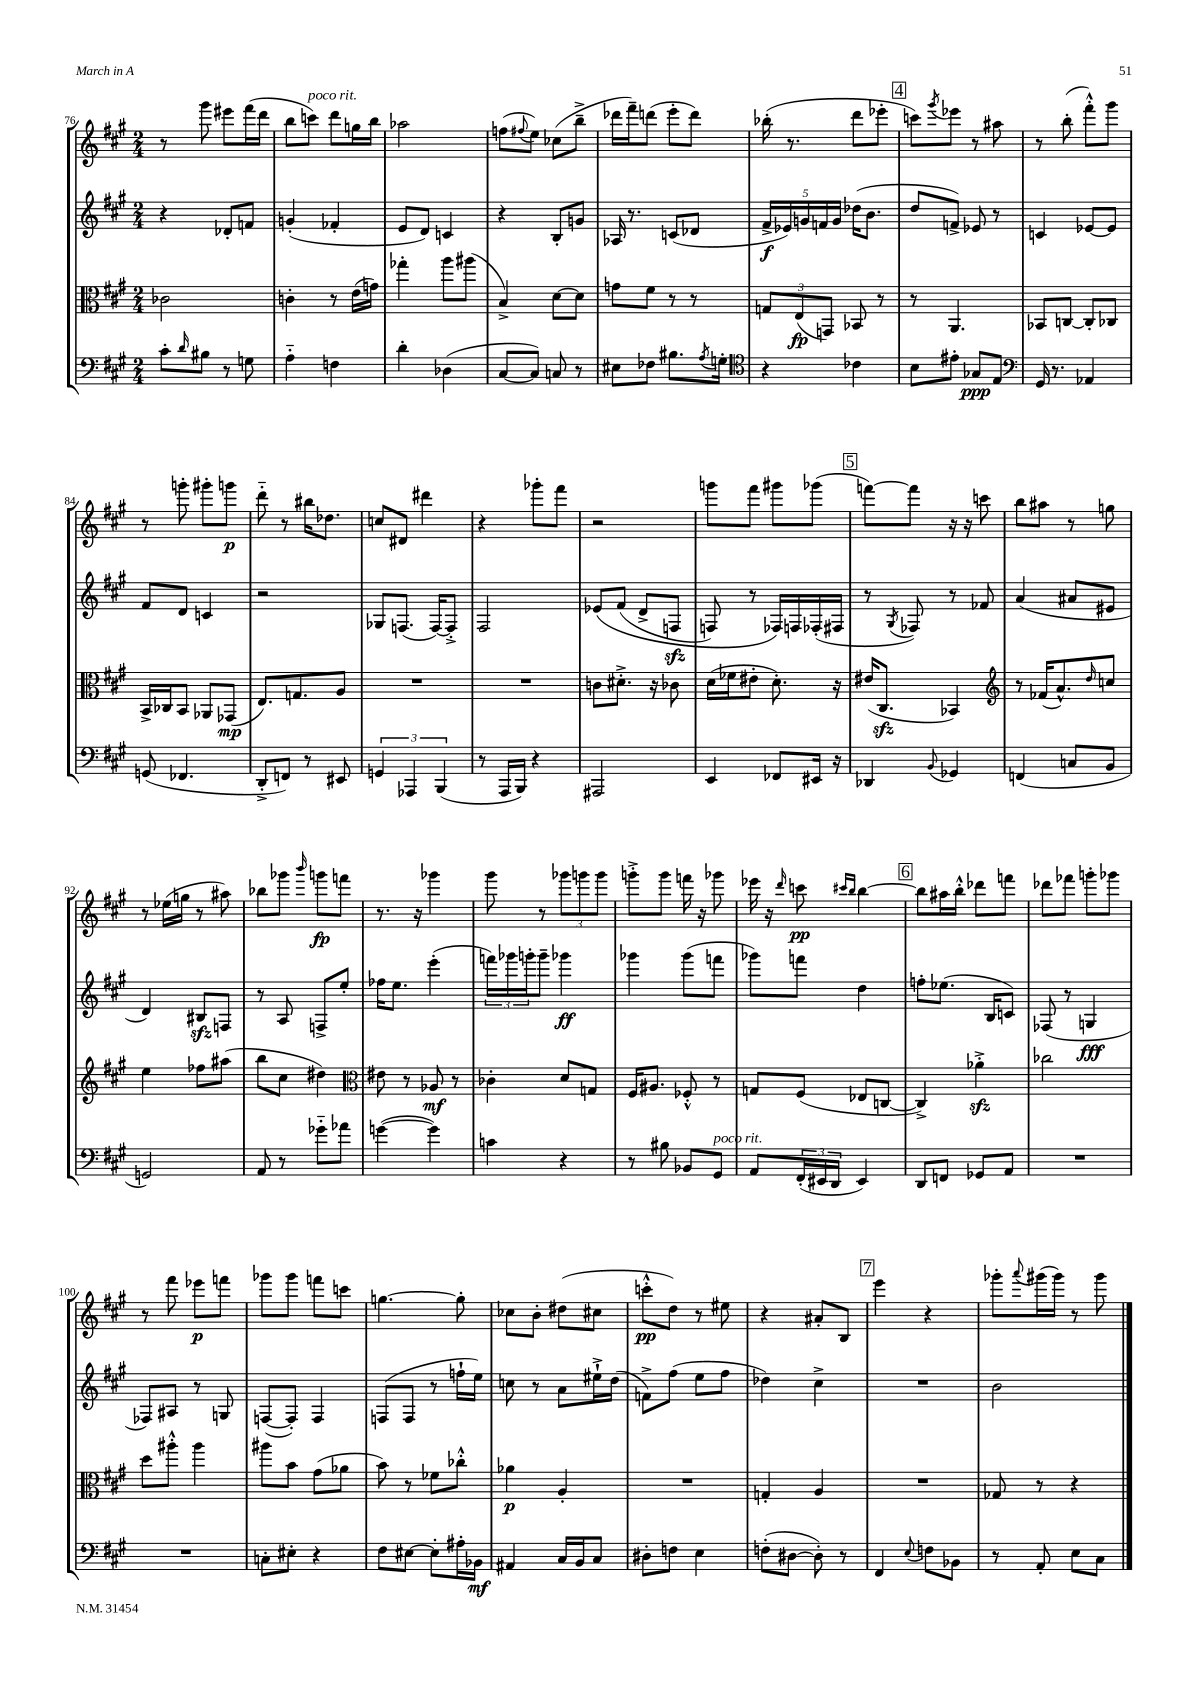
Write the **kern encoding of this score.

**kern	**kern	**kern	**kern
*staff4	*staff3	*staff2	*staff1
*clefF4	*clefC3	*clefG2	*clefG2
*k[f#c#g#]	*k[f#c#g#]	*k[f#c#g#]	*k[f#c#g#]
*M2/4	*M2/4	*M2/4	*M2/4
8c#'	2c-	4r	8r
16qqd	.	.	.
8B#	.	.	8ggg#
8r	.	8d-'	8eee#
8G	.	8f	(16fff#
.	.	.	16ddd
=	=	=	=
4A'~	4c'	(4g'	8bb
.	.	.	8ccc)
4F	8r	4f-'	8ddd
.	(16e	.	16gg
.	16g)	.	16bb
=	=	=	=
4d'	4gg-'	8e	2aa-
.	.	8d)	.
(4D-	8aa	4c	.
.	(8aa#	.	.
=	=	=	=
[8C#	4B^)	4r	(8ff
.	.	.	8qqff#
8C#])	.	.	8ee)
8C	[8d	8B'	(8cc-
8r	8d]	8g	8bb~^
=	=	=	=
8E#	8g	16A-	16ddd-
.	.	8.r	16fff#~)
8F-	8f#	.	(8ddd
8.B#	8r	(8c	8eee'
.	8r	8d-	8ddd)
8qA	.	.	.
16G'	.	.	.
=	=	=	=
*clefC4	*	*	*
4r	12G	20f#^	(16bb-'
.	.	20e-)	.
.	.	.	8.r
.	(12E	.	.
.	.	20g	.
.	.	20f	.
.	12GG)	.	.
.	.	20g	.
4c-	8BB-	(16dd-	8ddd
.	.	8.b	.
.	8r	.	8eee-'
=	=	=	=
8B	8r	8dd	8ccc)
.	.	.	8qggg#
8e#'	4.AA	8f^)	8eee-
8G-	.	8e-	8r
8E	.	8r	8aa#
=	=	=	=
*clefF4	*	*	*
16GG#	8BB-	4c	8r
8.r	.	.	.
.	[8C	.	(8bb'
4AA-	8C']	[8e-	8fff#'^^)
.	8C-	8e-]	8ggg#
=	=	=	=
(8GG	16BB^	8f#	8r
.	16C-	.	.
4.FF-	8BB	8d	8ggg'
.	8AA-	4c	8ggg#'
.	(8GG-	.	8ggg
=	=	=	=
8DD'^	8.E)	2r	8ddd'~
8FF)	.	.	8r
.	8.G	.	.
8r	.	.	16bb#
.	.	.	8.dd-
8EE#	8A	.	.
=	=	=	=
6GG	2r	8G-	8cc
.	.	(8.F	8d#
6AAA-	.	.	.
.	.	.	4ddd#
.	.	[16F)	.
(6BBB	.	.	.
.	.	8F'^]	.
=	=	=	=
8r	2r	2F#	4r
16AAA	.	.	.
16BBB)	.	.	.
4r	.	.	8ggg-'
.	.	.	8fff#
=	=	=	=
2AAA#	8c	&(8e-	2r
.	8.d#'^	(8f#	.
.	.	8d^	.
.	16r	.	.
.	8c-	8F	.
=	=	=	=
4EE	(16d	8F)	8ggg
.	16f-	.	.
.	8e#'	8r	8fff#
8FF-	8.d')	16F-&)	8ggg#
.	.	16F	.
16EE#	.	(16F-'	(8ggg-
16r	16r	16F#	.
=	=	=	=
4DD-	(16e#	8r	[8fff)
.	8.C#	.	.
.	.	8qG#	.
.	.	8F-)	8fff]
8qqBB	.	.	.
4GG-	4BB-)	8r	16r
.	.	.	16r
.	.	8f-	8ccc
=	=	=	=
*	*clefG2	*	*
(4FF	8r	(4a	8bb
.	(16f-	.	8aa#
.	8.a^^)	.	.
8C	.	8a#	8r
.	16qqdd	.	.
8BB	8cc	8e#	8gg
=	=	=	=
2GG)	4ee	4d)	8r
.	.	.	(16ee-
.	.	.	16gg
.	8ff-	8B#	8r
.	(8aa#	8F	8aa#)
=	=	=	=
8AA	8bb	8r	8bb-
8r	8cc#	8A	8ggg-
.	.	.	16qqbbb
8g-'~	4dd#)	8F^	8ggg
8a-	.	8ee'	8fff
=	=	=	=
*	*clefC3	*	*
([4g	8e#	16ff-	8.r
.	.	8.ee	.
.	8r	.	.
.	.	.	16r
4g])	8A-	(4eee'	4ggg-
.	8r	.	.
=	=	=	=
4c	4c-'	24fff)	8ggg#
.	.	24ggg-	.
.	.	24ggg'	.
.	.	8ggg~	8r
4r	8d	4ggg-	12ggg-
.	.	.	12ggg
.	8G	.	.
.	.	.	12ggg
=	=	=	=
8r	16F#	4ggg-	8ggg'^
.	8.A#	.	.
8B#	.	.	8ggg
8BB-	8F-'^^	(8ggg-	16fff
.	.	.	16r
8GG#	8r	8fff	8ggg-
=	=	=	=
8AA	8G	8ggg-)	16eee-
.	.	.	16r
.	.	.	16qqddd
(24FF#'	(8F#	8fff	8ccc
24EE#	.	.	.
24DD	.	.	.
.	.	.	16qqccc#
.	.	.	16qqbb
4EE#)	8E-	4dd	[4bb
.	[8C	.	.
=	=	=	=
8DD	4C^])	8ff'	8bb]
8FF	.	(8.ee-	16aa#
.	.	.	16bb'^^
8GG-	4a-'^	.	8ddd-
.	.	16B	.
8AA	.	8c)	8fff
=	=	=	=
2r	2cc-	(8F-	8ddd-
.	.	8r	8fff-
.	.	4G	8ggg'
.	.	.	8ggg-
=	=	=	=
2r	8dd	8F-)	8r
.	8aa#'^^	8A#	8fff#
.	4aa#	8r	8eee-
.	.	8G	8fff
=	=	=	=
8C'	8aa#	([8F	8ggg-
8E#'	8b	8F'])	8ggg-
4r	(8g#	4F	8fff
.	8a-	.	8ccc
=	=	=	=
8F#	8b)	(8F	[4.gg
[8E#	8r	8F	.
8E#']	8f-	8r	.
16A#'	8cc-'^^	16ff`	8gg']
16BB-	.	16ee)	.
=	=	=	=
4AA#	4a-	8cc	8cc-
.	.	8r	8b'
16C#	4A'	8a	(8dd#
16BB	.	.	.
8C#	.	16ee#`^	8cc#
.	.	(16dd	.
=	=	=	=
8D#'	2r	8f^)	8ccc'^^
8F	.	(8ff#	8dd)
4E	.	8ee	8r
.	.	8ff#	8ee#
=	=	=	=
(8F'	4G'	4dd-)	4r
[8D#	.	.	.
8D#'])	4A	4cc#^	8a#'
8r	.	.	8B
=	=	=	=
4FF#	2r	2r	4eee
8qqE	.	.	.
8F	.	.	4r
8BB-	.	.	.
=	=	=	=
8r	8G-	2b	8ggg-'
.	.	.	8qqaaa
8AA'	8r	.	(16ggg#
.	.	.	16ggg#)
8E	4r	.	8r
8C#	.	.	8ggg#
==	==	==	==
*-	*-	*-	*-
